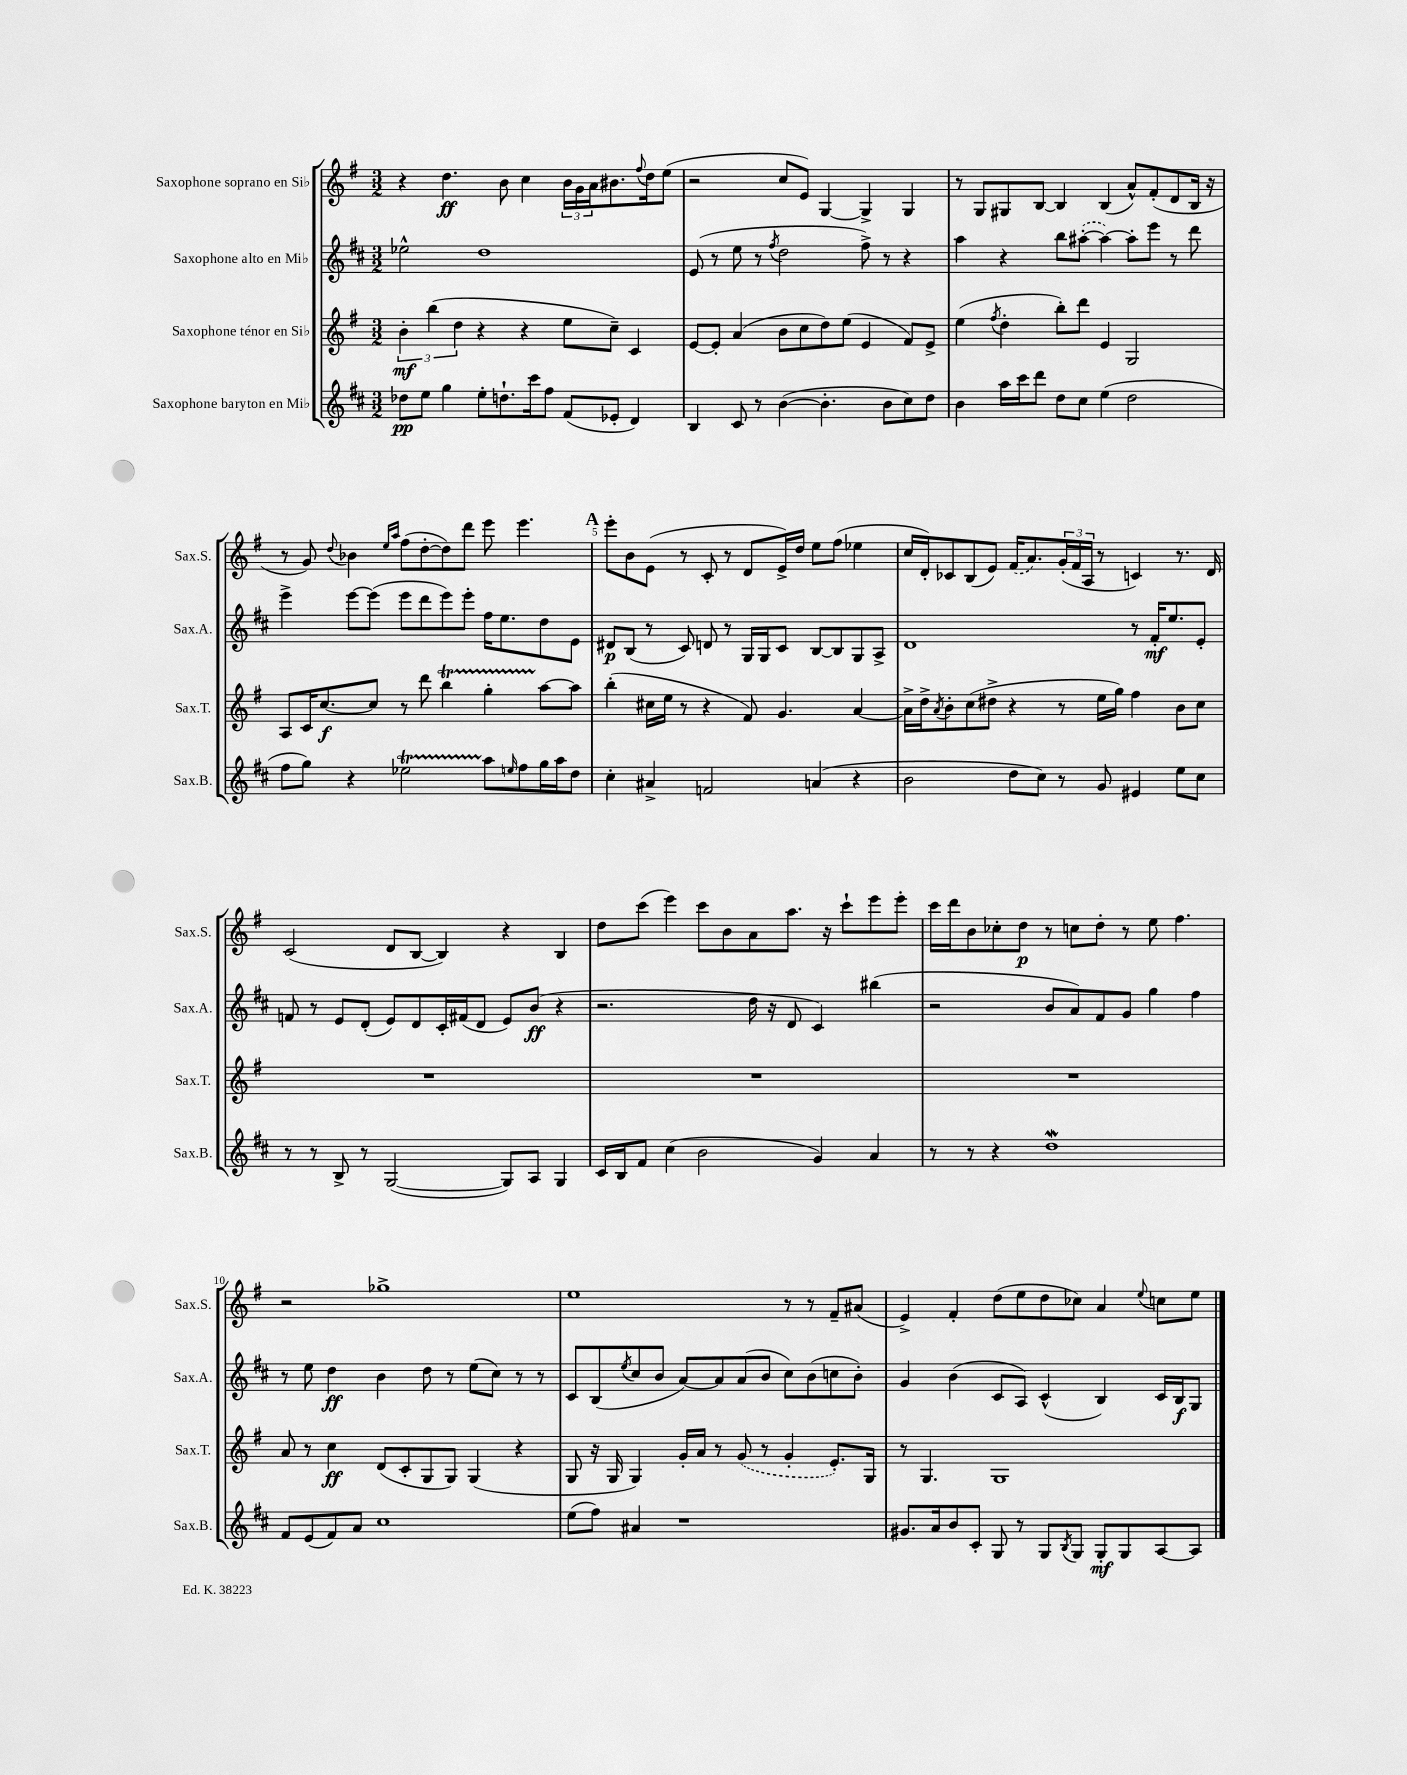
<<
\new StaffGroup <<
\new Staff = "s0" \with { instrumentName = "Saxophone soprano en Sib" shortInstrumentName = "Sax.S." } {
    \clef treble \key g \major \numericTimeSignature \time 3/2
    r4 d''4.\ff b'8 c''4 \tuplet 3/2 { b'16 g'16 a'16 } bis'8. \appoggiatura { fis''8 } d''16 e''8( |
    r2 c''8 e'8) g4~ g4-> g4 |
    r8 g8 gis8 b8~ b4 b4( a'8-^) fis'8-.( d'8 b16 r16 |
    r8 g'8) \appoggiatura { d''8 } bes'4 \grace { e''16 a''16 } fis''8( d''8~-. d''8) d'''8 e'''8 e'''4. |
    \mark \markup { \bold "A" } e'''8-. b'8 e'8( r8 c'8-. r8 d'8 e'16->) d''16 e''8 fis''8( ees''4 |
    c''16 d'16-.) ces'8 b8( e'8) \once \slurDashed fis'16( a'8.) \tuplet 3/2 { g'16-.( fis'16 a16 } r8 c'4) r8. d'16 |
    c'2( d'8 b8~ b4) r4 b4 |
    d''8 c'''8( e'''4) c'''8 b'8 a'8 a''8. r16 c'''8-! e'''8 e'''8-. |
    c'''16 d'''16 b'8 ces''8-. d''8\p r8 c''8 d''8-. r8 e''8 fis''4. |
    r2 ges''1-> |
    e''1 r8 r8 fis'8-- ais'8( |
    e'4->) fis'4-. d''8( e''8 d''8 ces''8) a'4 \appoggiatura { e''8 } c''8 e''8 \bar "|." |
}
\new Staff = "s1" \with { instrumentName = "Saxophone alto en Mib" shortInstrumentName = "Sax.A." } {
    \clef treble \key d \major \numericTimeSignature \time 3/2
    ees''2-^ d''1 |
    e'8( r8 e''8 r8 \acciaccatura { fis''8 } d''2 fis''8->) r8 r4 |
    a''4 r4 b''8 \once \slurDashed ais''8~-.( ais''4~) ais''8-. e'''8 r8 d'''8 |
    e'''4-> e'''8~ e'''8( e'''8 d'''8 e'''8) e'''8-. fis''16 e''8. d''8 e'8 |
    \mark \markup { \bold "A" } dis'8\p b8( r8 cis'8) d'8 r8 g16 g16 cis'8 b8~ b8 g8 a8-> |
    d'1 r8 fis'16-.\mf e''8. e'8-. |
    f'8 r8 e'8 d'8-.( e'8) d'8 cis'16-. fis'16( d'8 e'8) b'8\ff( r4 |
    r2. d''16 r16 d'8 cis'4) bis''4( |
    r2 b'8 a'8) fis'8 g'8 g''4 fis''4 |
    r8 e''8 d''4\ff b'4 d''8 r8 e''8( cis''8) r8 r8 |
    cis'8 b8( \acciaccatura { e''8 } cis''8 b'8 a'8~) a'8 a'8( b'8 cis''8) b'8( c''8 b'8-.) |
    g'4 b'4( cis'8 a8) cis'4-^( b4) cis'16 b16\f g8 \bar "|." |
}
\new Staff = "s2" \with { instrumentName = "Saxophone ténor en Sib" shortInstrumentName = "Sax.T." } {
    \clef treble \key g \major \numericTimeSignature \time 3/2
    \tuplet 3/2 { b'4-.\mf b''4( d''4 } r4 r4 e''8 c''8--) c'4 |
    e'8~ e'8-. a'4( b'8 c''8 d''8) e''8( e'4 fis'8) e'8-> |
    e''4( \acciaccatura { fis''8 } d''4-. b''8-.) d'''8 e'4 g2 |
    a8 c'16 c''8.~\f c''8 r8 d'''8 b''4\startTrillSpan g''4-. a''8~\stopTrillSpan a''8 |
    \mark \markup { \bold "A" } b''4-.( cis''16 e''16 r8 r4 fis'8) g'4. a'4~ |
    a'16-> d''16-> \acciaccatura { a'8 } b'8-. c''8( dis''8-> r4 r8 e''16 g''16) fis''4 b'8 c''8 |
    R1. |
    R1. |
    R1. |
    a'8 r8 c''4\ff d'8( c'8-. g8 g8) g4( r4 |
    g8 r16 g16 g4) g'16-. a'16 r8 \once \slurDashed g'8( r8 g'4-. e'8.-.) g16 |
    r8 g4. g1 \bar "|." |
}
\new Staff = "s3" \with { instrumentName = "Saxophone baryton en Mib" shortInstrumentName = "Sax.B." } {
    \clef treble \key d \major \numericTimeSignature \time 3/2
    des''8\pp e''8 g''4 e''8-. d''8.-! cis'''16 fis''8 fis'8( ees'8-. d'4) |
    b4 cis'8 r8 b'4~( b'4.-. b'8 cis''8) d''8 |
    b'4 a''16 cis'''16 d'''8 d''8 cis''8 e''4( d''2 |
    fis''8 g''8) r4 ees''2\startTrillSpan a''8\stopTrillSpan \grace { e''16 } fis''8 g''16 a''16 d''8 |
    \mark \markup { \bold "A" } cis''4-. ais'4-> f'2 a'4( r4 |
    b'2 d''8 cis''8) r8 g'8 eis'4 e''8 cis''8 |
    r8 r8 b8-> r8 g2~( g8) a8 g4 |
    cis'16 b16 fis'8 cis''4( b'2 g'4) a'4 |
    r8 r8 r4 d''1\mordent |
    fis'8 e'8( fis'8) a'8 cis''1 |
    e''8( fis''8) ais'4 r1 |
    gis'8. a'16 b'8 cis'8-. g8 r8 g8 \acciaccatura { b8 } g8 g8-.\mf g8 a8~ a8 \bar "|." |
}
>>
>>
\layout { \context { \Score \override BarNumber.break-visibility = ##(#f #t #t) barNumberVisibility = #(every-nth-bar-number-visible 5) } }
